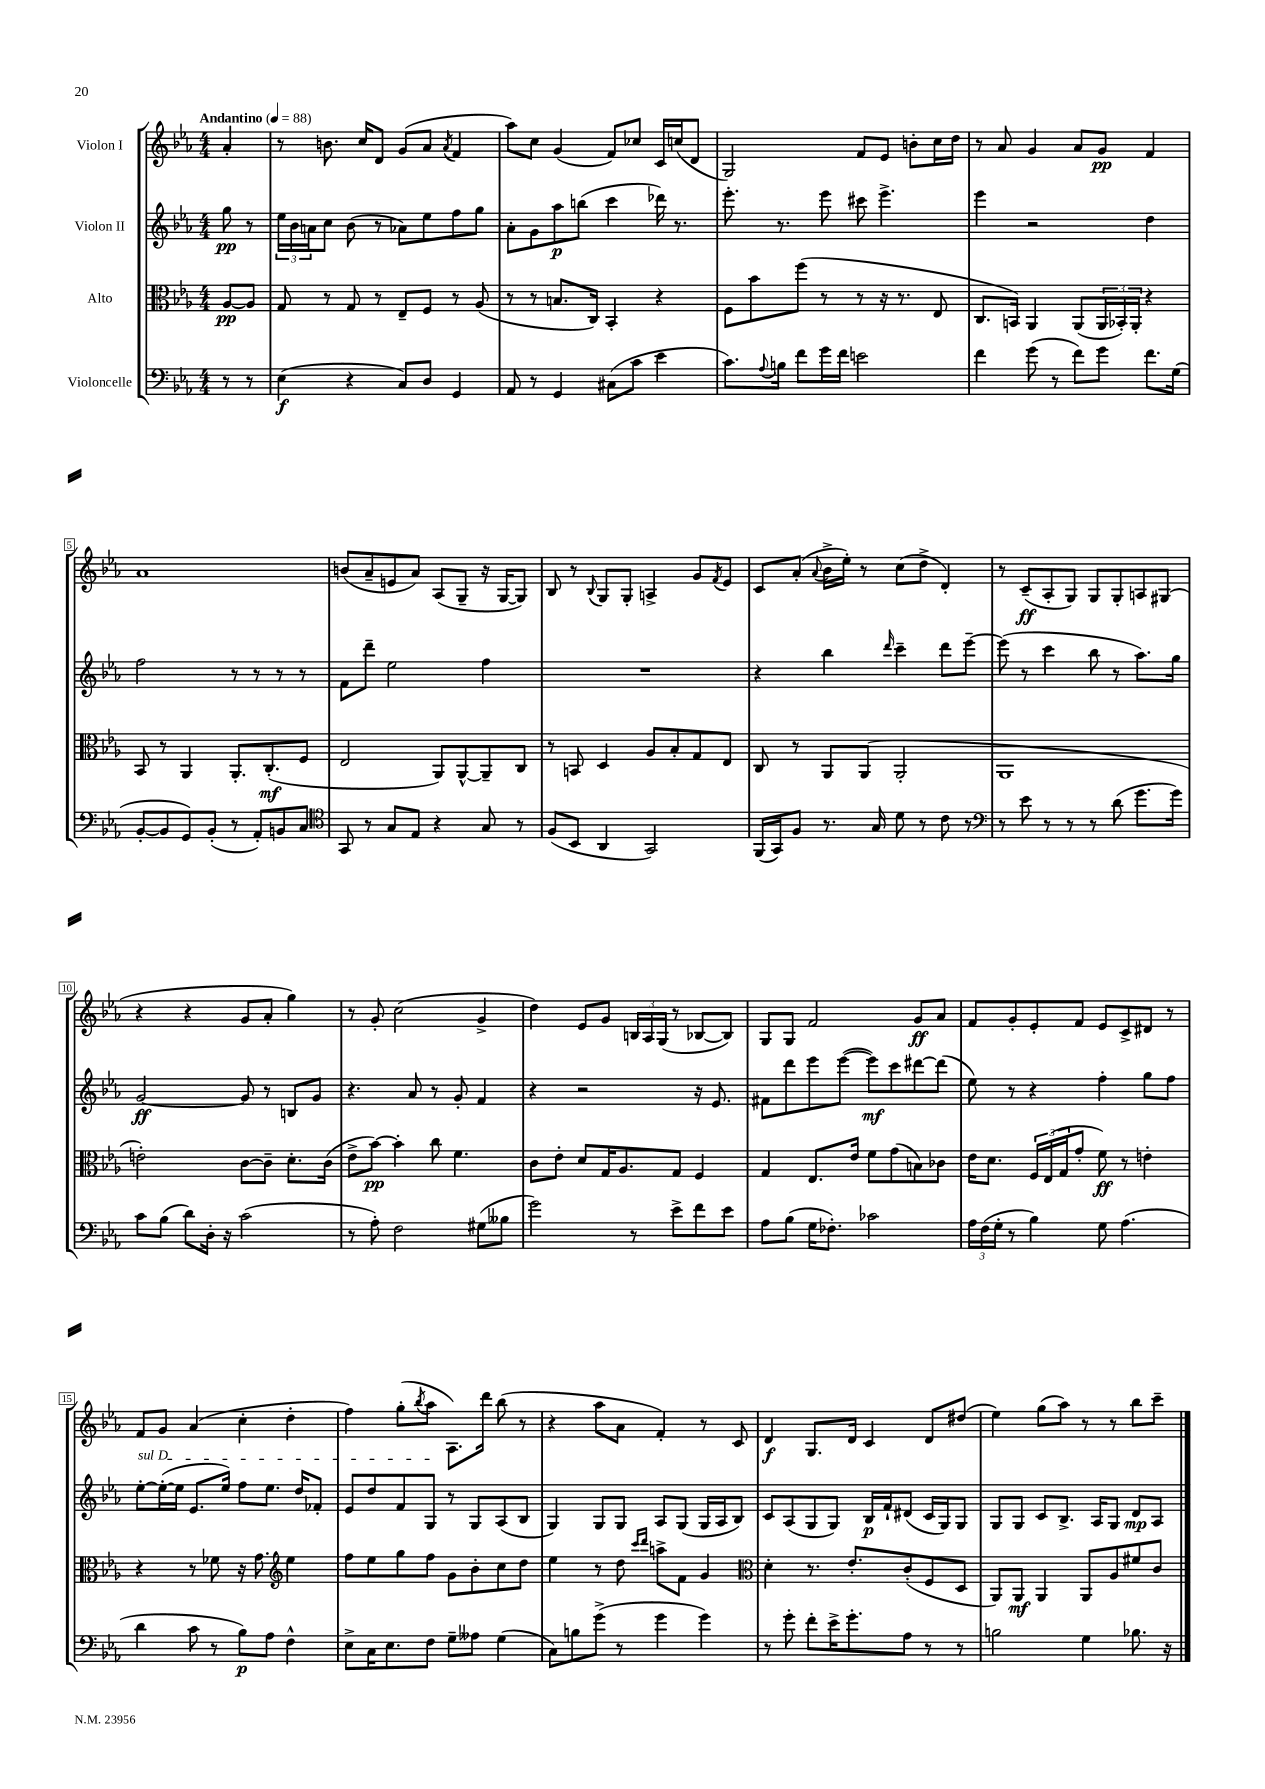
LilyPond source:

<<
\new StaffGroup <<
\new Staff = "s0" \with { instrumentName = "Violon I" } {
    \clef treble \key ees \major \numericTimeSignature \time 4/4 \partial 4 \tempo "Andantino" 4 = 88
    aes'4-. |
    r8 b'8. c''16 d'8 g'8( aes'8 \acciaccatura { aes'8 } f'4 |
    aes''8) c''8 g'4( f'8) ces''8 c'16 c''16( d'8 |
    g2) f'8 ees'8 b'8-. c''16 d''16 |
    r8 aes'8 g'4 aes'8 g'8\pp f'4 |
    aes'1 |
    b'8( aes'8-- e'8 aes'8) aes8( g8-- r16 g16~ g8) |
    bes8 r8 \appoggiatura { bes8 } g8 g8-. a4-> g'8 \acciaccatura { f'8 } ees'8 |
    c'8 aes'8-.( \appoggiatura { aes'8 } bes'16-> ees''16-.) r8 c''8( d''8-> d'4-.) |
    r8 c'8--\ff( aes8-. g8) g8 g8-. a8 gis8( |
    r4 r4 g'8 aes'8-. g''4) |
    r8 g'8-. c''2( g'4-> |
    d''4) ees'8 g'8 \tuplet 3/2 { b16 aes16 g16( } r8 bes8~ bes8) |
    g8 g8 f'2 g'8\ff aes'8 |
    f'8 g'8-. ees'8-. f'8 ees'8 c'8-> dis'8 r8 |
    f'8 g'8 aes'4( c''4-. d''4-. |
    f''4) g''8-.( \acciaccatura { bes''8 } aes''8 aes8.) d'''16 bes''8( r8 |
    r4 aes''8 aes'8 f'4-.) r8 c'8 |
    d'4\f g8. d'16 c'4 d'8 dis''8( |
    ees''4) g''8( aes''8) r8 r8 bes''8 c'''8-- \bar "|." |
}
\new Staff = "s1" \with { instrumentName = "Violon II" } {
    \clef treble \key ees \major \numericTimeSignature \time 4/4 \partial 4
    g''8\pp r8 |
    \tuplet 3/2 { ees''16 bes'16 a'16 } c''8 bes'8( r8 aes'8) ees''8 f''8 g''8 |
    aes'8-. g'8 aes''8\p b''8( c'''4 des'''16) r8. |
    ees'''8.-. r8. ees'''8 cis'''8 ees'''4.-> |
    ees'''4 r2 d''4 |
    f''2 r8 r8 r8 r8 |
    f'8 d'''8-- ees''2 f''4 |
    R1 |
    r4 bes''4 \grace { d'''16 } c'''4-- d'''8 ees'''8~-- |
    ees'''8( r8 c'''4 bes''8 r8 aes''8.) g''16 |
    g'2~\ff g'8 r8 b8 g'8 |
    r4. aes'8 r8 g'8-. f'4 |
    r4 r2 r16 ees'8. |
    fis'8 d'''8 ees'''8 ees'''8~( ees'''8\mf) c'''8 dis'''8~ dis'''8( |
    ees''8) r8 r4 f''4-. g''8 f''8 |
    \once \override TextSpanner.bound-details.left.text = \markup { \italic "sul D" } ees''8~-.\startTextSpan ees''16~-.( ees''16 ees'8. ees''16) f''8 ees''8. d''16 fes'8-. |
    ees'8 d''8 f'8 g8\stopTextSpan r8 g8 aes8( bes8 |
    g4) g8 g8 aes8 g8( g16 aes16 bes8) |
    c'8 aes8( g8 g8) bes16\p f'16-! dis'8( c'16 g16) g8 |
    g8 g8 c'8 bes8.-> aes16 g8 d'8\mp aes8 \bar "|." |
}
\new Staff = "s2" \with { instrumentName = "Alto" } {
    \clef alto \key ees \major \numericTimeSignature \time 4/4 \partial 4
    aes8~\pp aes8 |
    g8 r8 g8 r8 ees8-- f8 r8 aes8( |
    r8 r8 b8. c16) bes,4-. r4 |
    f8 bes'8 f''8( r8 r8 r16 r8. ees8 |
    c8. b,16) aes,4 aes,8( \tuplet 3/2 { aes,16 bes,16-.) aes,16-. } r4 |
    bes,8 r8 aes,4 aes,8.-. c8.-.\mf( f8 |
    ees2 aes,8) aes,8~-^ aes,8-- c8 |
    r8 b,8 d4 aes8 bes8-. g8 ees8 |
    c8 r8 aes,8 aes,8( aes,2-. |
    aes,1 |
    e'2-.) c'8~ c'8-- d'8.-. c'16( |
    ees'8-> bes'8~\pp) bes'4-. c''8 f'4. |
    c'8 ees'8-. d'8 g16 aes8. g8 f4 |
    g4 ees8. ees'16 f'8 g'8( b8) ces'8 |
    ees'16 d'8. \tuplet 3/2 { f16 ees16( g16 } g'8-. f'8\ff) r8 e'4-. |
    r4 r8 fes'8 r16 g'8. \clef treble ees''4 |
    f''8 ees''8 g''8 f''8 g'8 bes'8-. c''8 d''8 |
    ees''4 r8 d''8 \grace { c'''16 d'''16 } a''8-> f'8 g'4 |
    \clef alto d'4-. r8. ees'8.-. c'8-.( f8 d8 |
    aes,8) aes,8\mf aes,4 aes,8 aes8 fis'8 c'8 \bar "|." |
}
\new Staff = "s3" \with { instrumentName = "Violoncelle" } {
    \clef bass \key ees \major \numericTimeSignature \time 4/4 \partial 4
    r8 r8 |
    ees4\f( r4 c8) d8 g,4 |
    aes,8 r8 g,4 cis8( c'8 ees'4 |
    c'8.) \appoggiatura { aes8 } b16 f'8 g'16 f'16 e'2 |
    f'4 g'8( r8 f'8) g'8 f'8. g16( |
    bes,8~-. bes,8 g,8) bes,8-.( r8 aes,8-.) b,8 c8 |
    \clef tenor g,8 r8 g8 ees8 r4 g8 r8 |
    f8( bes,8 aes,4 g,2) |
    f,16( g,16) f8 r8. g16 d'8 r8 c'8 r8 |
    \clef bass r8 ees'8 r8 r8 r8 d'8( g'8. g'16) |
    c'8 bes8( d'8) d16-. r16 c'2( |
    r8 aes8-.) f2 gis8( beses8 |
    g'2) r8 ees'8-> f'8 ees'8 |
    aes8 bes8( g16 fes8.-.) ces'2 |
    \tuplet 3/2 { aes16 f16( g16-. } r8 bes4) g8 aes4.( |
    d'4 c'8 r8 bes8\p) aes8 f4-^ |
    ees8-> c16 ees8. f8 g8-- aeses8 g4( |
    c8) b8 g'8->( r8 g'4 g'4) |
    r8 g'8-. f'8-. ees'16-> g'8.-. aes8 r8 r8 |
    b2 g4 bes8. r16 \bar "|." |
}
>>
>>
\layout { \context { \Score \override BarNumber.stencil = #(make-stencil-boxer 0.1 0.3 ly:text-interface::print) } }
